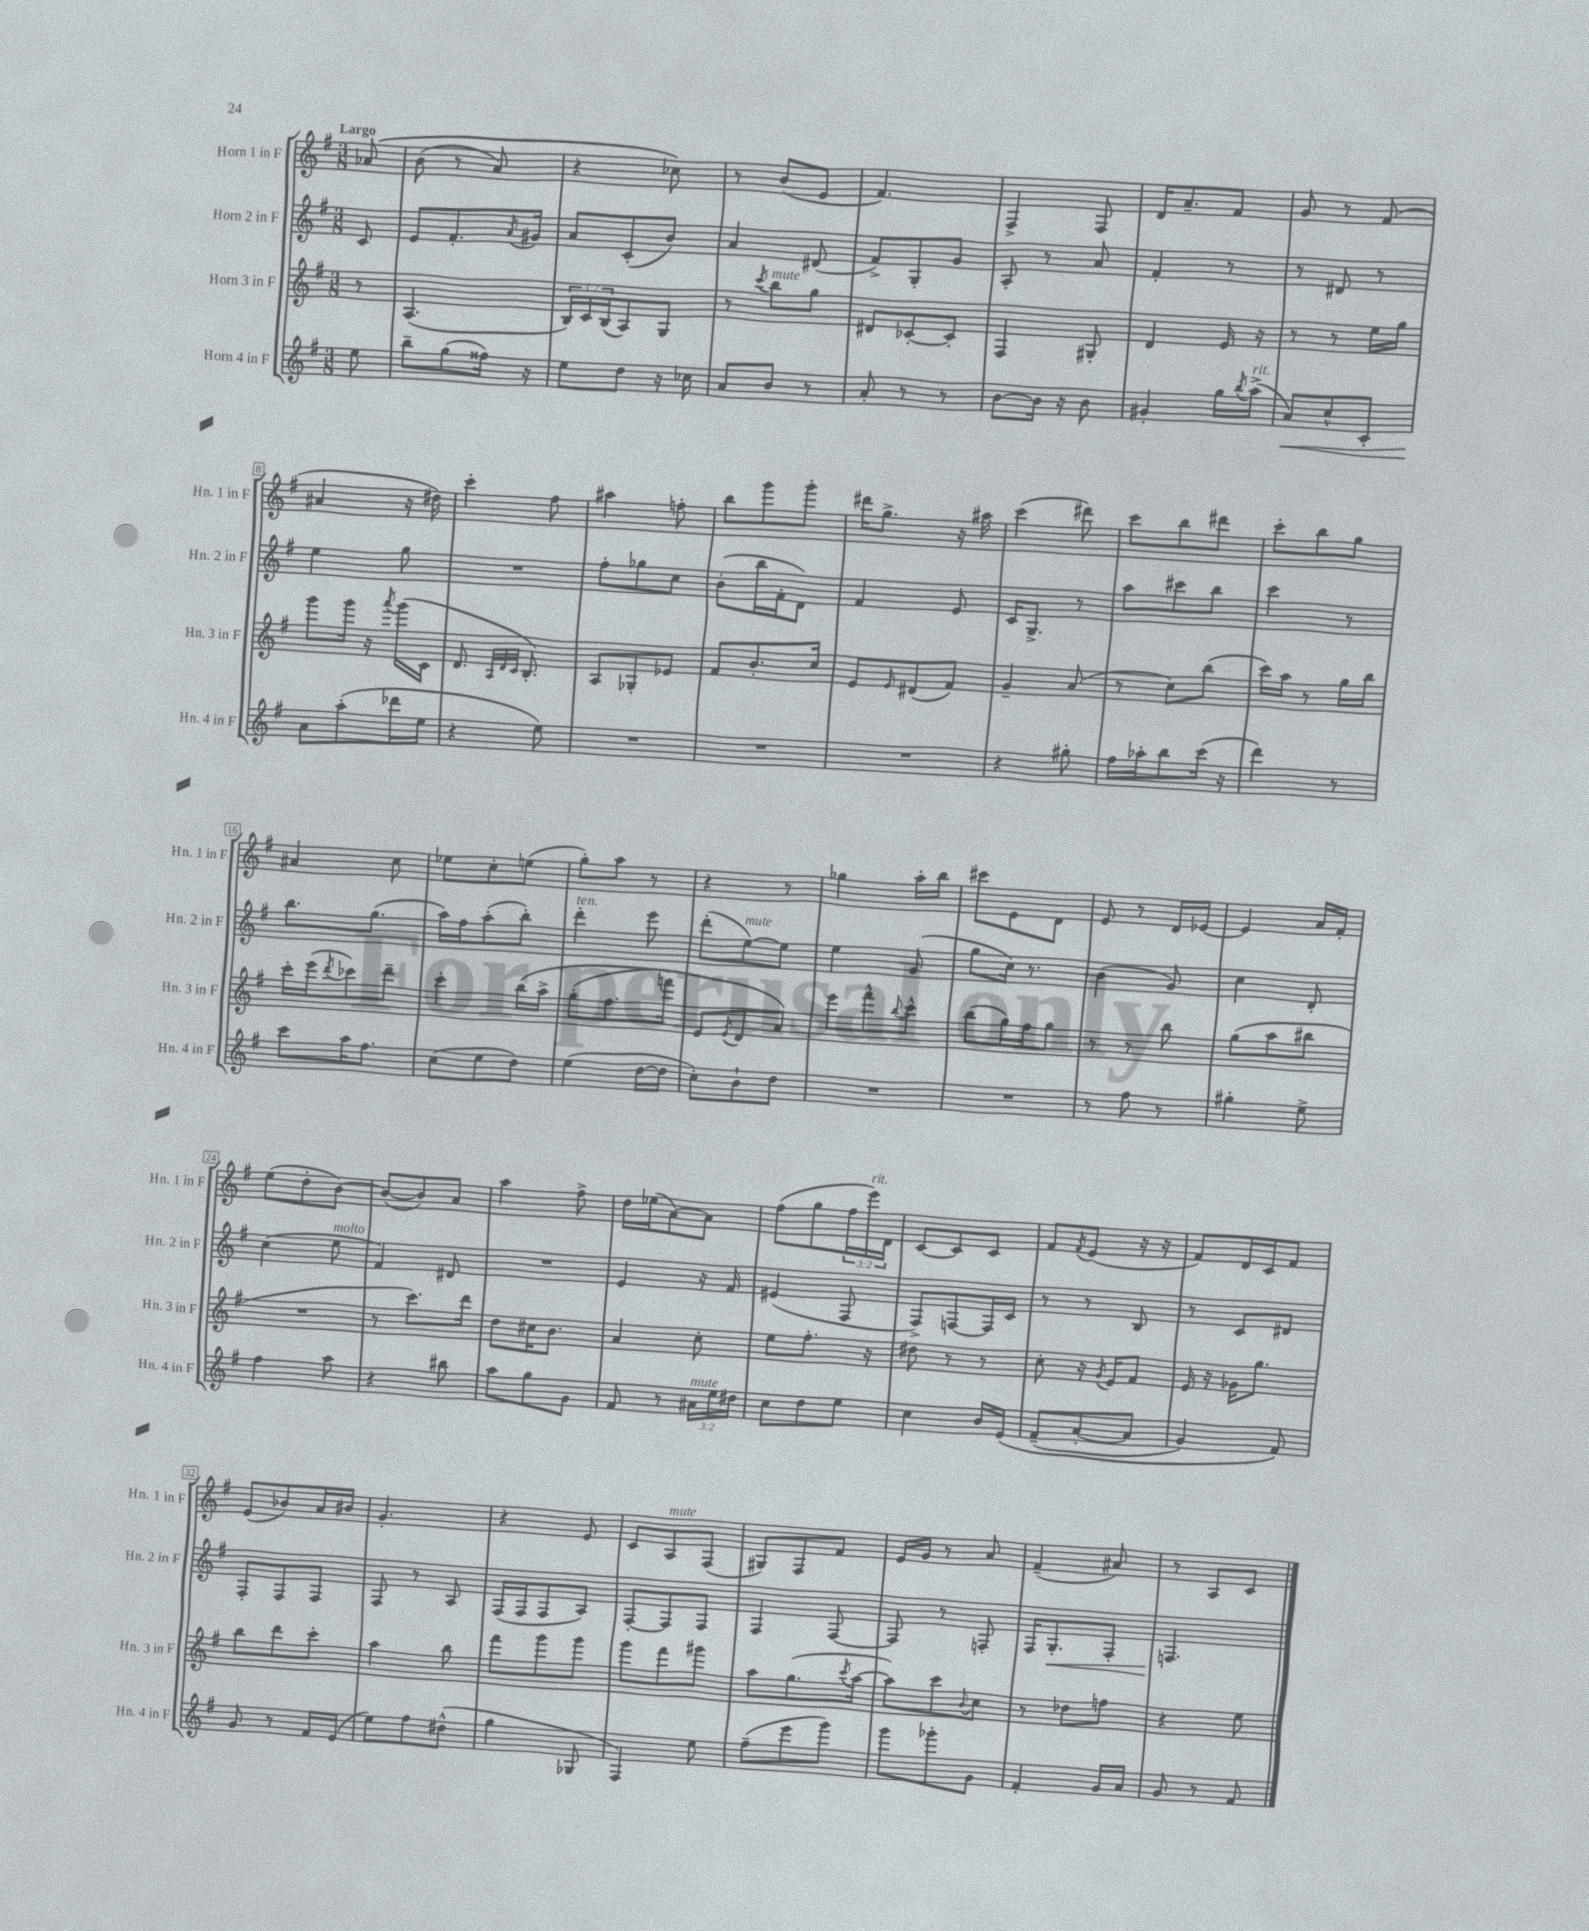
<<
\new StaffGroup <<
\new Staff = "s0" \with { instrumentName = "Horn 1 in F" shortInstrumentName = "Hn. 1 in F" } {
    \clef treble \key g \major \numericTimeSignature \time 3/8 \override Staff.TupletNumber.text = #tuplet-number::calc-fraction-text \partial 8 \tempo "Largo"
    aes'8\( |
    b'8( r8 a'8) |
    r4 ces''8\) |
    r8 b'8( e'8 |
    fis'4.) |
    fis4-> fis8 |
    d'16 a'8.-- fis'8 |
    g'8 r8 fis'8( |
    ais'4 r16 dis''16) |
    c'''4-. fis''8 |
    ais''4 f''8-. |
    b''8 g'''8 g'''8-. |
    dis'''16 g''8.-> r16 ais''16 |
    c'''4( dis'''8) |
    c'''8 b''8 dis'''8 |
    c'''8-. b''8 g''8 |
    ais'4 c''8 |
    ees''8 c''8-. e''8( |
    g''8-.) a''8 r8 |
    r4 r8 |
    ges''4 a''16-. b''16 |
    cis'''8 e'8 d'8 |
    e'8 r8 d'16 ees'16~ |
    ees'4 a'16 fis'16-. |
    e''8( d''8-. b'8~) |
    b'8~( b'8) a'8 |
    a''4 fis''8-> |
    d''16 ees''16( a'8~) a'8 |
    fis''8( g''8 \tuplet 3/2 { fis''16 e'''16^\markup { \italic "rit." }) d'16 } |
    c'8~ c'8 c'8 |
    fis'8 \acciaccatura { fis'8 } e'8( r16 r16 |
    fis'8) d'16 c'16 fis'8 |
    e'8( bes'8) a'16 bis'16 |
    g'4.-. |
    r4 e'8 |
    c'8 a8^\markup { \italic "mute" } fis8( |
    gis8) fis8 fis'8 |
    e'16 g'16 r8 a'8 |
    fis'4--( ais'8) |
    r8 a8 c'8 \bar "|." |
}
\new Staff = "s1" \with { instrumentName = "Horn 2 in F" shortInstrumentName = "Hn. 2 in F" } {
    \clef treble \key g \major \numericTimeSignature \time 3/8 \partial 8
    c'8 |
    e'8 fis'8.-. \acciaccatura { a'8 } gis'16 |
    a'8 c'8-.( b'8) |
    a'4 dis'8( |
    fis'8->) g8-. g'8 |
    a8-. r8 a'8 |
    fis'4-. r8 |
    r8 dis'8 r8 |
    e''4 g''8 |
    R4. |
    fis''8-. ges''8 c''8 |
    b'8-.( b''16 fis'16-. d'8) |
    fis'4 e'8 |
    c'16 g8.-> r8 |
    a''8 cis'''8 b''8 |
    c'''4 r8 |
    b''8. g''8.( |
    a''16) fis''16 a''8-.( b''8-.) |
    d'''4-.^\markup { \italic "ten." } e'''8 |
    d'''8-.( e''8~^\markup { \italic "mute" }) e''8 |
    e''4 g'8( |
    g''8 c''16) r8. |
    b'4( g'8) |
    c''4 d'8-. |
    c''4( e''8^\markup { \italic "molto" } |
    fis'4) dis'8 |
    R4. |
    e'4 r16 fis'16 |
    eis'4( fis8 |
    fis8->) f8~ f16 c'16 |
    r8 r8 b8 |
    r8 c'8 dis'8 |
    fis8-. fis8 fis8 |
    fis8 r8 a8 |
    fis16( fis16 fis8 a8) |
    fis8~-. fis8 fis8 |
    fis4 fis8~ |
    fis8 r8 f8-. |
    fis16 g8.-.\< fis8-. |
    f4.\! \bar "|." |
}
\new Staff = "s2" \with { instrumentName = "Horn 3 in F" shortInstrumentName = "Hn. 3 in F" } {
    \clef treble \key g \major \numericTimeSignature \time 3/8 \override Staff.TupletNumber.text = #tuplet-number::calc-fraction-text \partial 8
    r8 |
    a4.( |
    \tuplet 3/2 { b16) c'16 b16( } a8) g8 |
    r8 \acciaccatura { c'''8 } b''8^\markup { \italic "mute" } g''8 |
    dis'8 ces'8~-. ces'8-. |
    fis4 gis8-. |
    d'4 e'16 r16 |
    r8 r8 e''16 g''16 |
    g'''8 g'''16 r16 \acciaccatura { a'''8 } g'''16( c'16 |
    d'8. \grace { a32 d'32 c'32 } b8.-.) |
    a8 ges8-. ees'8 |
    fis'8 b'8.-. c''16 |
    e'8 \grace { e'16 } dis'8( fis'8) |
    g'4-- a'8( |
    r8 c''8) b''8( |
    c'''16) a''16 r8 g''16 b''16 |
    c'''16-. e'''16( \acciaccatura { d'''8 } ces'''8) d'''8-- |
    c'''4-. b''16\( a''16-> |
    g''8-.( fis''8. f'''16) |
    e'8 \acciaccatura { e'8 } d'8 a'8\) |
    e'''8 fis'''8-^ \appoggiatura { b''8 } c'''8-^ |
    b''8( g''16) fis''16 g''8 |
    r8 r8 b''8 |
    g''8( a''8 bis''8 |
    R4. |
    r8 c'''8.) d'''16 |
    d''8 cis''16 b'8. |
    a'4 c''8-. |
    e''8 fis''8.-. r16 |
    dis''8 r8 r8 |
    c''8-. r16 \acciaccatura { g'8 } e'16 fis'8 |
    e'16 r16 ges'16 g''8. |
    b''8 d'''8 c'''8-. |
    a''4 b''8 |
    fis'''8 g'''8 g'''8 |
    g'''8 fis'''8 gis'''8 |
    a''8 g''8.( \acciaccatura { c'''8 } a''16~ |
    a''8) c'''8 \appoggiatura { b'8 } c''8 |
    r8 des''8 f''8 |
    r4 e''8 \bar "|." |
}
\new Staff = "s3" \with { instrumentName = "Horn 4 in F" shortInstrumentName = "Hn. 4 in F" } {
    \clef treble \key g \major \numericTimeSignature \time 3/8 \override Staff.TupletNumber.text = #tuplet-number::calc-fraction-text \partial 8
    e''8 |
    b''8-- g''8( fisis''16) r16 |
    e''8 d''8 r16 ces''16 |
    a'8 b'8 r8 |
    a'8-. r8 r8 |
    b'8~ b'16 r16 b'8 |
    gis'4-. g''16 \acciaccatura { b''8 } a''16->^\markup { \italic "rit." }( |
    a'8\<) c''8-^ c'8-. |
    a'8\! a''8-.( des'''16 e''16 |
    r4 e''8) |
    R4. |
    R4. |
    R4. |
    r4 gis''8-. |
    fis''16 aes''16-. b''8 c'''16( r16 |
    d'''4) r8 |
    c'''8 a''16 fis''8. |
    c''8( e''8 d''8) |
    e''4( d''16~ d''16 |
    c''8-.) b'8-! d''8 |
    R4. |
    R4. |
    r8 fis''8 r8 |
    gis''4-. e''8-> |
    fis''4 a''8 |
    r4 bis''8 |
    a''8 g''8 g'8 |
    fis'8 r8 \tuplet 3/2 { ais'16^\markup { \italic "mute" } e''16 dis''16 } |
    c''8 d''8 e''8 |
    c''4 b'16 e'16\( |
    fis'8--( a'8~-. a'8 |
    g'4) fis'8\) |
    g'8 r8 fis'16 e'16( |
    e''8) fis''8 dis''8-^( |
    g''4 ges8 |
    fis4) e''8 |
    fis''8--( e'''8 g'''8) |
    g'''8 ges'''8-. g'8 |
    fis'4-. g'16 a'16 |
    g'8 r8 fis'8 \bar "|." |
}
>>
>>
\layout { \context { \Score \override BarNumber.stencil = #(make-stencil-boxer 0.1 0.3 ly:text-interface::print) } }
